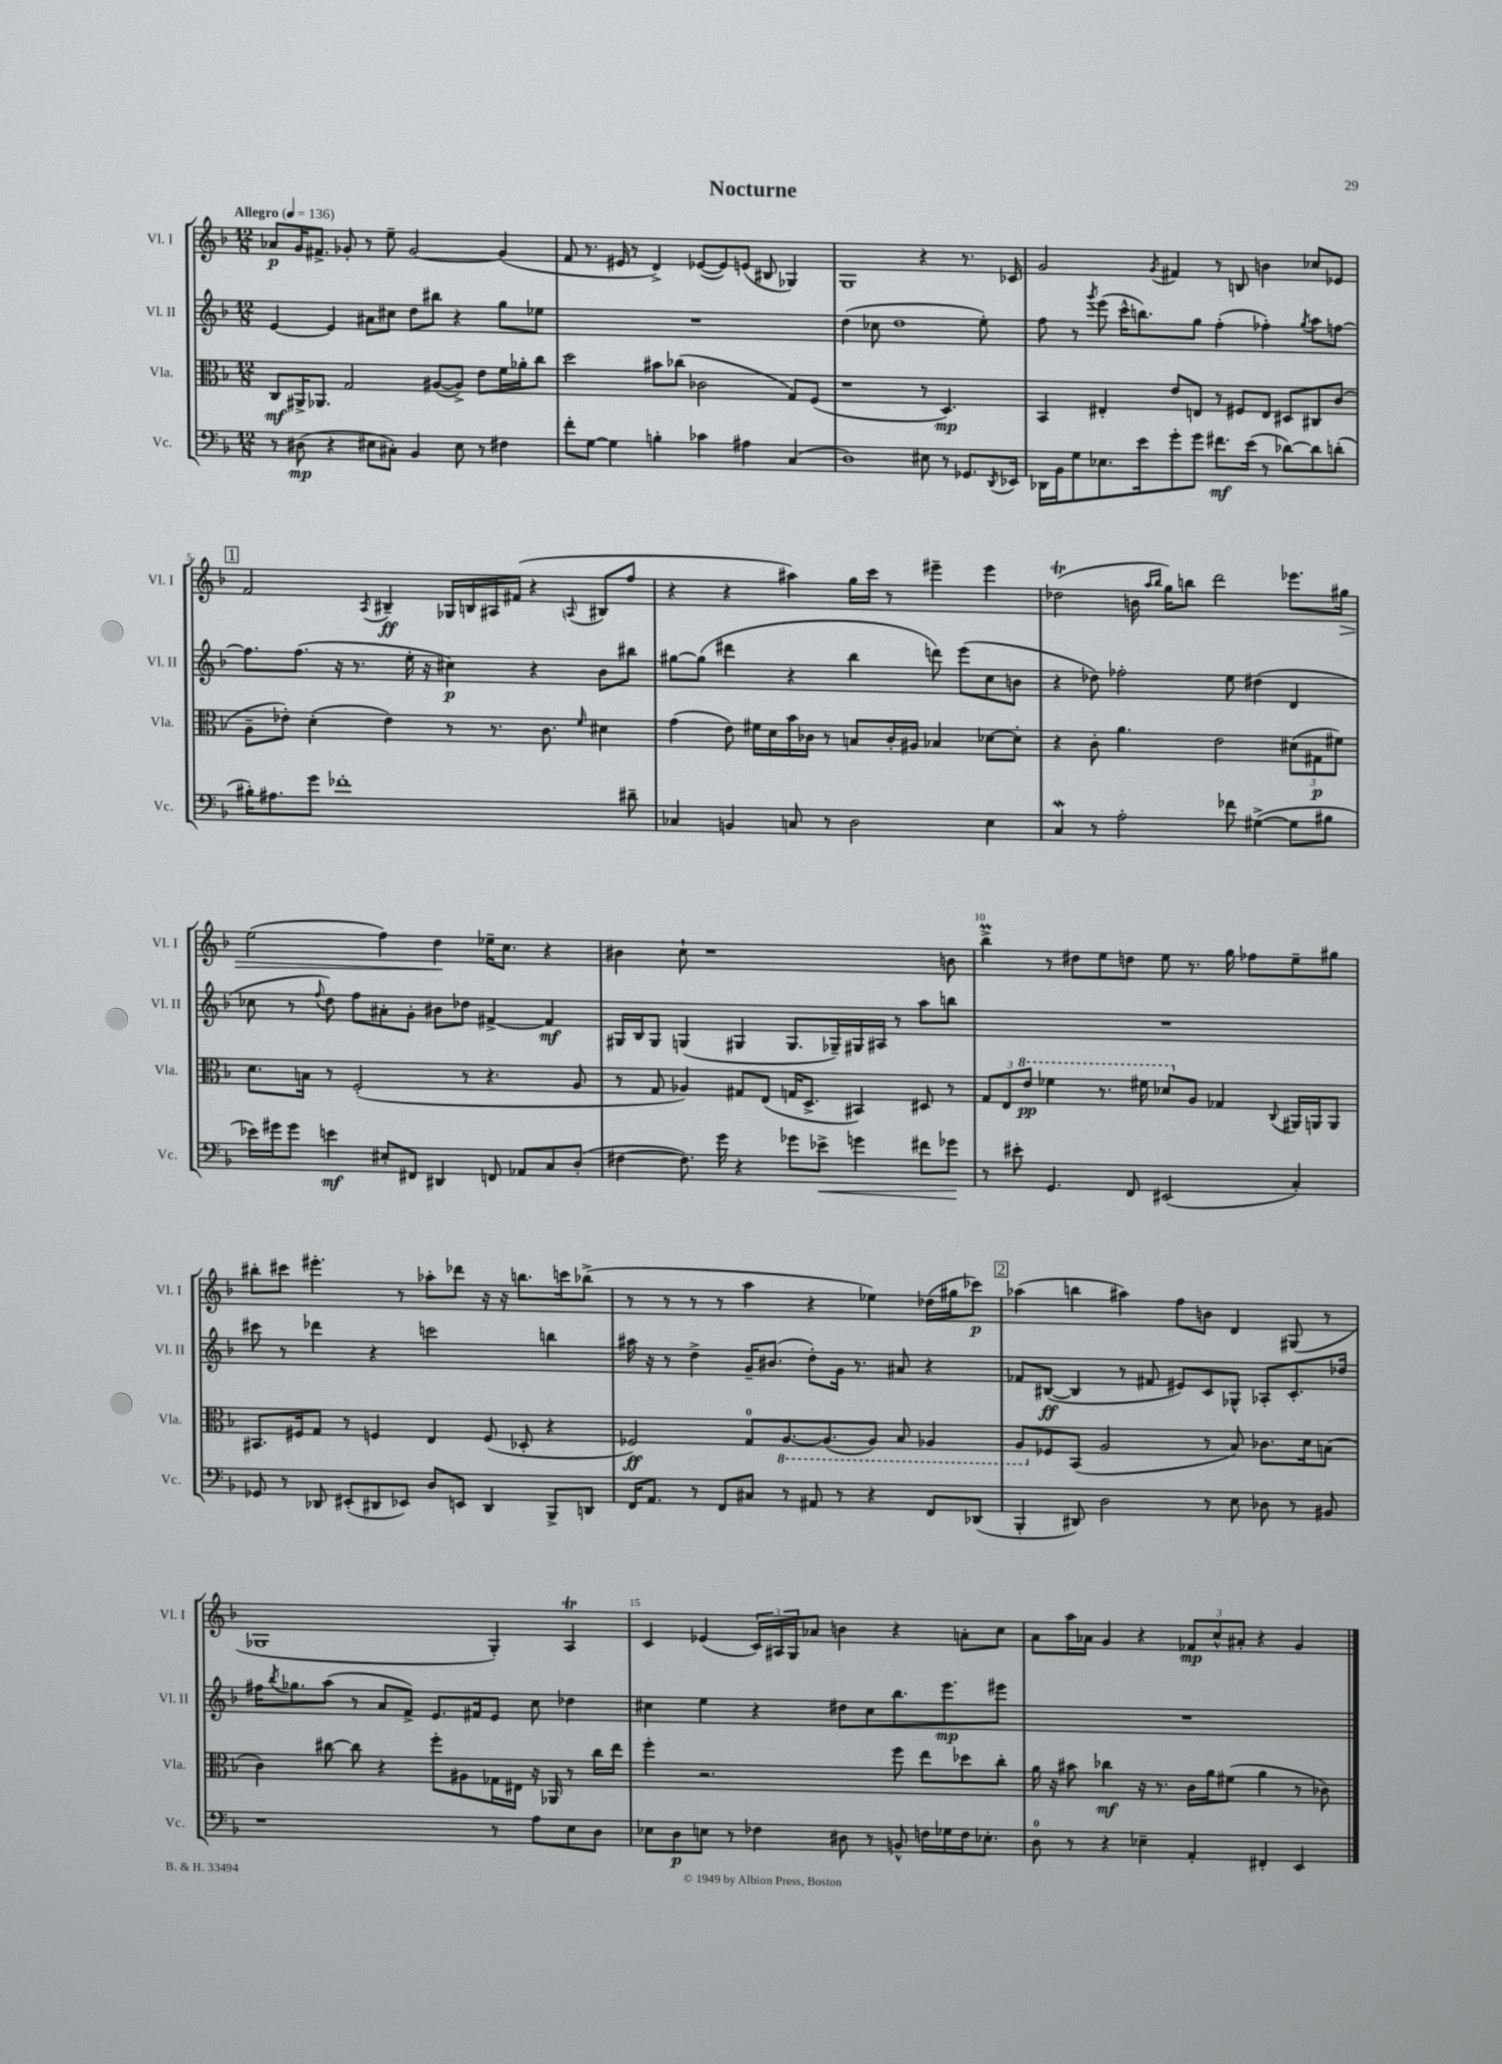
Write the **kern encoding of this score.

**kern	**kern	**kern	**kern
*staff4	*staff3	*staff2	*staff1
*clefF4	*clefC3	*clefG2	*clefG2
*k[b-]	*k[b-]	*k[b-]	*k[b-]
*M12/8	*M12/8	*M12/8	*M12/8
*MM136	*MM136	*MM136	*MM136
8r	8C	[4e	8a-
(8D#	16AA#^	.	16g
.	8.AA-	.	8.f#^
4r	.	4e]	.
.	2G	.	8g-'
8E#	.	8a#	8r
8C#')	.	8cc#	8ee~
4BB-	.	8dd	[2g-
.	([8A#	8bb#	.
8E#	8A#^])	4r	.
8r	8e	.	.
4F#	16f	8gg	(4g-]
.	16a-'	.	.
.	8cc	8ee-	.
=	=	=	=
8f'	2dd	1.r	8f
[8G	.	.	8.r
4G]	.	.	.
.	.	.	16e#
.	.	.	8r
4B'	8b#	.	4d^)
.	(8cc-	.	.
4c-	2c-	.	([8e-
.	.	.	8e-])
4A#	.	.	(8e
.	.	.	8B#
(4C	8G)	.	4G-)
.	(8F	.	.
=	=	=	=
1D)	1r	(4dd	1G
.	.	8cc-	.
.	.	1dd	.
8E#	8r	.	4r
8r	4.D)	.	.
8.GG-	.	.	8.r
.	.	8ee')	.
8qDD	.	.	.
16EE-	.	.	16c-
=	=	=	=
16DD-	4BB-	8ff	2g
16BB-	.	.	.
8G	.	8r	.
.	.	8qggg	.
8.E-	4E#'	(8eee	.
.	.	16ccc^^	.
16e	.	8.bb)	.
.	.	.	8qg
8g'	8e	.	4f#
8g	8E	8gg	.
8.f#	8r	(4ff'	8r
.	8F#	.	8B
(16e	.	.	.
8r	8E	4ff-')	4b
[8d-)	8D#	.	.
.	.	8qgg	.
8d-]	8C#	8aa	8cc-
(8d'	(8c	[8ff	8e-
=	=	=	=
16B#')	8A~	8.ff]	2f
8.A#	.	.	.
.	8e-')	.	.
.	.	(8.ff	.
8g	(4d'	.	.
1f-'	.	16r	.
.	.	8.r	.
.	.	.	8qA
.	4e-)	.	4B#~
.	.	16ee'	.
.	.	16r	.
.	8r	4cc#)	16G-
.	.	.	16B
.	8.r	.	16A#
.	.	.	(16f#
.	.	4r	4r
.	8.c	.	.
.	16qqf	.	8qqA
.	4d#	8b-	8B#
8d#~	.	8bb#	8ff
=	=	=	=
4C-	(4g	[8gg#	4r
.	.	(8gg#]	.
4BB	8e)	4ddd#	4r
.	16f#	.	.
.	16d	.	.
8C	16b-	4r	4aa#)
.	16c-	.	.
8r	8r	.	.
2D	8B	4bb-	16gg
.	.	.	16ccc
.	16c-'	.	8r
.	16A#	.	.
.	4B-	8ddd)	4eee#~
.	.	(8eee	.
4E	[8d-	8cc	4eee#
.	8d-']	8b	.
=	=	=	=
4C	4r	4r	(2dd-
8r	8c'	8dd-)	.
2A'	4.a	2ff-'	.
.	.	.	16b
.	.	.	16qqaa
.	.	.	16qqbb-
.	.	.	16gg)
.	.	.	8bb
.	2e	.	2ddd
8f-	.	8ee	.
([4G#^	.	(4dd#	.
8G#]	(12d#	4d	8.eee-
.	12G#	.	.
8B#	.	.	.
.	12f#)	.	.
.	.	.	16gg#
=	=	=	=
16e-)	8.d	8cc-	(2ee
16g#	.	.	.
8g#	.	8r	.
.	16B	.	.
.	.	8qqff	.
4e	8r	8dd)	.
.	(2F'	8ff	.
8E#'	.	8a#'	4ff)
8FF#	.	8g'	.
4DD#	.	8b#	4dd
.	8r	8dd-	.
8FF	4.r	[4f#^	16ee-~
.	.	.	8.cc
8AA-	.	.	.
8C	.	4f#]	4r
(8D'	8A	.	.
=	=	=	=
[4F#	8r	16G#	4b#
.	.	16B-	.
.	8G	8G#	.
8.F#])	4A-)	(4G	8cc`
.	.	.	1r
16g	.	.	.
4r	8G#	4G#	.
.	(8E	.	.
8g-	16G	8.G#	.
.	8.D^	.	.
8e-^	.	.	.
.	.	16G-~)	.
4g	4BB#)	16G#	.
.	.	16A#	.
.	.	8r	.
8f#	8D#	8aa	.
8g-	8r	8bb	8b
=	=	=	=
8r	12G	1.r	4bb-^
.	12E	.	.
8e#'	.	.	.
.	12ee	.	.
4.GG	4ff-	.	8r
.	.	.	8dd#
.	8.r	.	8ee
8FF	.	.	8dd
.	16ff#	.	.
(2EE#	8dd-	.	8ee
.	8A	.	8.r
.	4G-	.	.
.	.	.	16gg
.	.	.	8ff-
.	8qqC	.	.
4C')	16AA#	.	8ee~
.	16AA	.	.
.	8AA	.	8gg#
=	=	=	=
8GG-	8.BB#	8ccc#	8bb#'
8r	.	8r	8ccc#
.	16F#	.	.
8DD-	8G	4ddd-	4.eee#'
(8EE#'	8r	.	.
8DD#	4F	4r	.
8EE-)	.	.	8r
8D	4E	2ccc	8aa-'
8EE	.	.	8ddd-
4DD#	(8F	.	16r
.	.	.	16r
.	8D-'	.	8.bb
8BBB-^	4r	4bb	.
.	.	.	16ccc
8DD	.	.	(8bb-^
=	=	=	=
16FF	2F-)	16aa#	8r
8.AA	.	16r	.
.	.	8r	8r
8r	.	4dd^	8r
8FF	.	.	8r
8C#	8G	16g~	4aa
.	.	(8.b#	.
8r	[8.AA	.	.
8AA#	.	8dd')	4r
.	(8.AA]	.	.
8r	.	16g	.
.	.	8.r	.
4r	8AA)	.	4ee-)
.	8BB-	8a#	.
8FF	4AA-	4r	(16dd-
.	.	.	16gg#
(8DD-	.	.	8ccc-)
=	=	=	=
4BBB-'	8AA	8f-	(4aa-
.	8F-	([8B#	.
8DD#)	(8BB-	4B#]	4bb
2D	2A	.	.
.	.	8r	4aa#)
.	.	8f#	.
.	.	8e#)	8ff
8r	8r	8c	8b
8E	8B-)	8G-^^	4d
8D-	8.c-	8A-'	.
8r	.	8.c'	(8G#
.	16d	.	.
8BB#	(8B	.	8r
.	.	16dd-	.
=	=	=	=
1r	4c)	16ff#	1G-
.	.	8qbb-	.
.	.	8.gg-	.
.	[8cc#	(8aa	.
.	8cc#]	8r	.
.	4r	8a	.
.	.	8f^)	.
.	8ff'	8.e	.
.	8A#	.	.
.	.	16f#	.
8r	16G-	8e	4G-')
.	16E#	.	.
8A	16r	8cc	.
.	16AA-	.	.
8E	8r	4dd-	4A
8D	16cc#	.	.
.	16ee	.	.
=	=	=	=
8E-	4ff'	4cc#	4c
8D	.	.	.
8E	2.r	4ee	(4e-
8r	.	.	.
4F-	.	4r	24c)
.	.	.	24A#
.	.	.	24G
.	.	.	8a-
8D#	.	8dd#	4b
8r	.	8cc#	.
8BB^^	8ff	8.bb-	4r
16F	8ee	.	.
16G-	.	8.eee	.
16F	8dd-	.	8a'
8.E-'	.	.	.
.	8cc'	8eee#	8cc
=	=	=	=
8D	16a	1.r	8a
.	16r	.	.
8r	8b#	.	16aa
.	.	.	16a-
4r	4cc-	.	4g
4E-~	16r	.	4r
.	8.r	.	.
4AA'	16c	.	12f-
.	16a	.	.
.	.	.	12cc^^
.	(8f#	.	.
.	.	.	12a#'
4FF#'	4a	.	4r
4EE	8r	.	4g
.	8c-)	.	.
==	==	==	==
*-	*-	*-	*-
